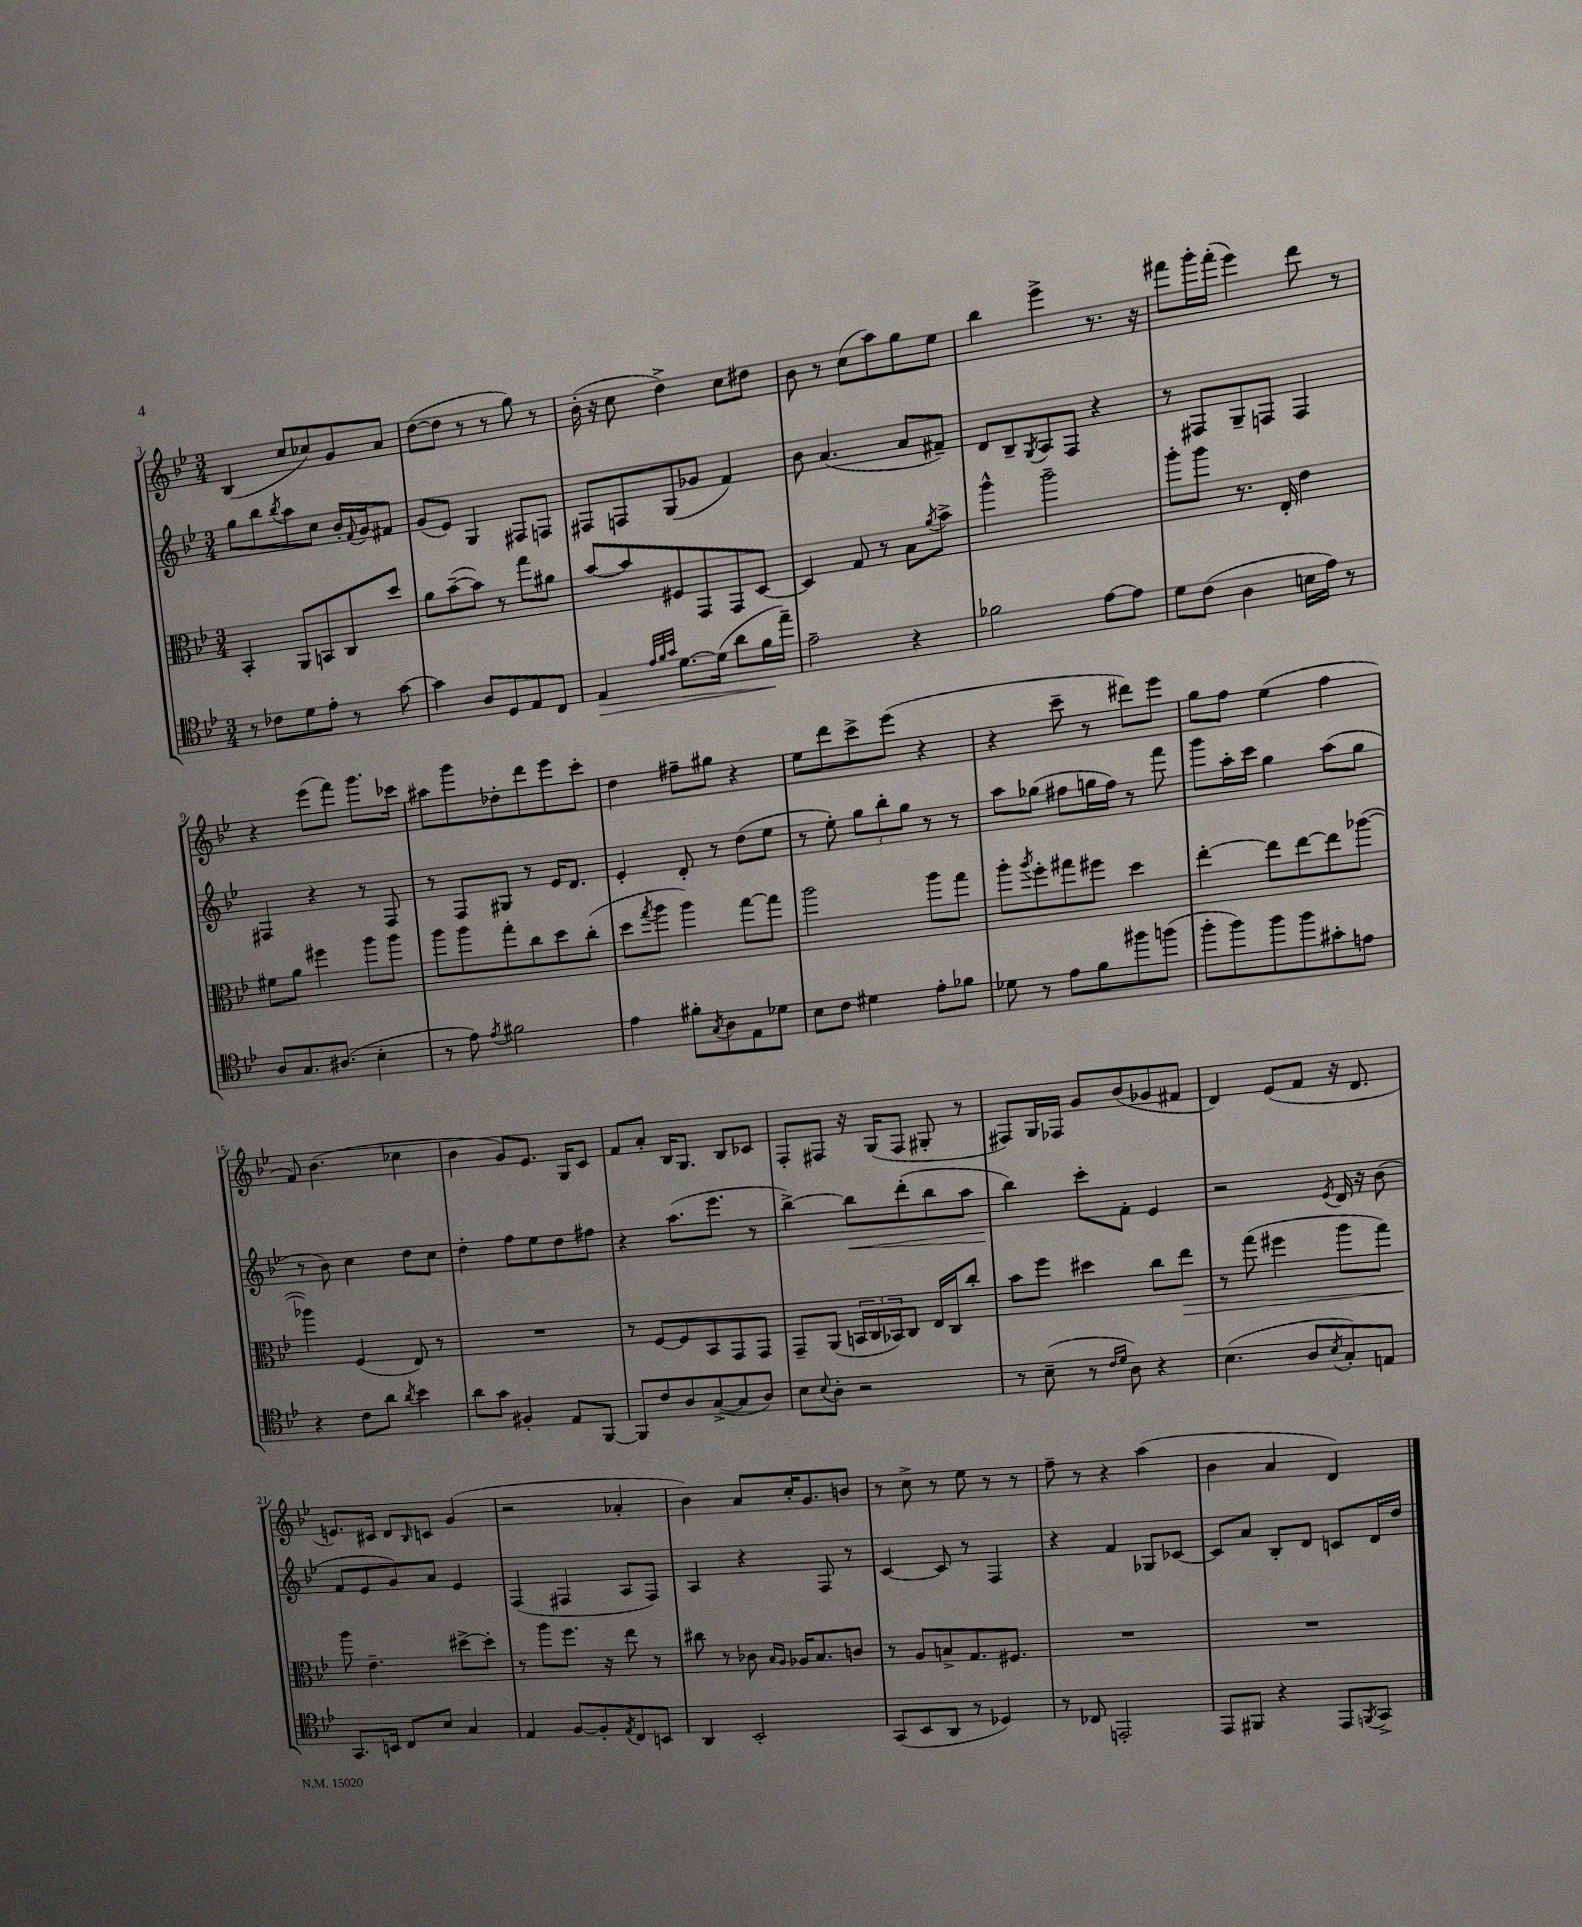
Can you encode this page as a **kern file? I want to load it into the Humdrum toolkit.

**kern	**kern	**kern	**kern
*staff4	*staff3	*staff2	*staff1
*clefC4	*clefC3	*clefG2	*clefG2
*k[b-e-]	*k[b-e-]	*k[b-e-]	*k[b-e-]
*M3/4	*M3/4	*M3/4	*M3/4
8r	4BB-'	8gg	(4B-
8c-	.	8bb-	.
.	.	8qbb-	.
8d	8AA	8aa	8cc
8e-'	8BB	8cc	8cc-)
8r	8C	16b-'	8g
.	.	8qqf	.
.	.	16g	.
[8g	8dd	8f#	8a
=	=	=	=
4g]	8a	(8g	([8dd
.	([8b-~	8e-)	8dd]
8A	8b-])	4G	8r
8D	8r	.	8r
8E-	8gg	8F#	8gg)
8C	8a#	8F	8r
=	=	=	=
4E-	[8b-	8F#	(16b-'
.	.	.	16r
.	8b-]	8F	8cc
32qqe-	.	.	.
32qqf	.	.	.
32qqg	.	.	.
[8.d	8F#	(8G	4dd^)
.	8GG	8g-	.
(16d]	.	.	.
8a	8GG	4f)	8cc
16f	[8D	.	8dd#
16ee-~)	.	.	.
=	=	=	=
2e-~	4D]	8b-	8b-
.	.	(4.a	8r
.	8G	.	(8cc
.	8r	.	8aa)
4r	8B-	8a	8gg
.	8qa	.	.
.	8b-^	8f#~)	8ee-
=	=	=	=
2f-	4aa^^	8d	4bb-
.	.	8B-~	.
.	.	8qG	.
.	2aa~	8A	4eee-^
.	.	8F	.
[8e-	.	4r	8.r
8e-]	.	.	.
.	.	.	16r
=	=	=	=
8d	8aa'	8r	8fff#
(8c	8aa	8F#	16ggg'
.	.	.	(16fff#'
4A	8.r	8G~	4eee-)
.	.	8F	.
.	16E-'	.	.
16B	4e-	4F	8ddd
16e-)	.	.	.
8r	.	.	8r
=	=	=	=
8A	8f#	4F#	4r
8.G	8a	.	.
.	4ff#	4r	(8eee-
(8.A#	.	.	.
.	.	.	8fff)
4B-'	8aa	8r	8.ggg
.	8aa	8F#	.
.	.	.	16ccc-
=	=	=	=
8r	8aa	8r	8aa#
8e-)	8aa	8F	8ggg
8qe-	.	.	.
2f#	8gg'	8G#	8dd-'
.	8cc	8r	8ddd
.	8dd	16e-	8eee-
.	.	8.d	.
.	(8cc'	.	8ccc'
=	=	=	=
4e-	8dd	4e-'	4dd
.	8qgg	.	.
.	8aa	.	.
8f#'	4aa)	8d'	8ff#~
8qG	.	.	.
8A	.	8r	8gg#
8E-	[8gg	(8dd	4r
8d-	8gg]	8ee-	.
=	=	=	=
8B-	2aa	8r	8ee-
8c	.	8ee-')	8ddd
4d#	.	12gg	8ccc^
.	.	12bb-'	.
.	.	.	(8eee-
.	.	12gg	.
8e-'	8aa	8r	4r
8f-	8gg	8r	.
=	=	=	=
8d-	8aa'	8aa	4r
.	8qaa	.	.
8r	8ff'	(8gg-	.
8e-	8gg#	8ff#	8ccc~
8f	8ff#	16gg	8r
.	.	16ff#)	.
8ff#	4dd	8r	8ddd#)
(8ff	.	8fff	8eee-
=	=	=	=
8ff'	[4ee-'	8ggg	8gg
8ff)	.	16aa'	8ff
.	.	16ccc	.
8ff	8ee-]	4gg	(4ee-
8ff	[8ee-	.	.
8g#'	8ee-]	(8aa	4ff
8e	([8aa-	8gg	.
=	=	=	=
4r	4aa-])	8r	8f)
.	.	8b-)	(4.b-
8c	(4F	4cc	.
8a	.	.	.
8qa	.	.	.
4b-	8E-)	8dd	4cc-
.	8r	8cc	.
=	=	=	=
8a	2.r	4dd'	4b-
8g	.	.	.
4F#'	.	8ff	8g)
.	.	8ee-	8.e-
8E-	.	8dd	.
.	.	.	16G
[8FF	.	8ff#	8c
=	=	=	=
8FF]	8r	4r	8f
8c	[8F	.	8a'
8A	8F]	(8.aa	16B-
.	.	.	8.G
([8G^	8BB-	.	.
.	.	8.eee-	.
8G]	8GG	.	8B-
8A)	8GG	8r	8c-
=	=	=	=
8B-	8GG~	[4bb-^)	8F'
8qqB-	.	.	.
8A'	(8AA	.	8F#
2r	24BB	8bb-]	16r
.	24C	.	.
.	.	.	(16G
.	24BB-)	.	.
.	8C	(8ddd'	8F#
.	16E-	8bb-	8G#'
.	16C	.	.
.	8cc'	8aa	8r
=	=	=	=
8r	8b-	4bb-)	8F#)
(8B-~	8ff	.	16G
.	.	.	16F-
8r	4dd#	8ccc'	8g
16qqc	.	.	.
16qqd	.	.	.
8A)	.	8f'	(8b-
4r	8cc	4e-	8g-
.	8ee-	.	8f#
=	=	=	=
(4.B-	8r	2r	4d)
.	(8gg	.	.
.	4ff#	.	(8e-
8A	.	.	8f
8qB-	.	8qe-	.
8G')	8aa	16d	16r
.	.	16r	8.d
8E	8gg)	(8b-	.
=	=	=	=
8.GG	8aa	8f	8.e)
.	4.e-~	8e-	.
16BB	.	.	16c#
8C	.	8g)	8d
.	.	.	16qqB-
8B-	.	8a	8c
4G	[8dd#^	4e-	(4g
.	8dd#']	.	.
=	=	=	=
4E-	8r	(4F	2r
.	8aa	.	.
[8F	8.ff	4F#	.
8F']	.	.	.
.	16r	.	.
8qE-	.	.	.
8C	8ee-	8A	4a-'
8BB	8r	8F#)	.
=	=	=	=
4AA	8cc#	4A	4b-)
.	8r	.	.
2BB-'	8c-	4r	8a
.	16qqB-	.	.
.	16qqA	.	.
.	16A-	.	16cc'
.	8.B-	.	8.g
.	.	8F	.
.	8c	8r	8b
=	=	=	=
(8GG	8r	[4c	8r
8BB-	8A	.	8cc^
8AA	8B^	8c]	8r
8r	8.G	8r	8ee-
4D-)	.	4F	8r
.	8.F#	.	.
.	.	.	8r
=	=	=	=
8r	2.r	4r	8ff~
8C-	.	.	8r
2EE'	.	4f	4r
.	.	8G-	(4aa
.	.	[8c-	.
=	=	=	=
8EE-	2.r	8c-]	4b-
8FF#	.	8a	.
4r	.	8B-'	4a
.	.	8d	.
8EE-	.	8c	4d)
8qFF	.	.	.
8GG^	.	16d	.
.	.	16dd	.
==	==	==	==
*-	*-	*-	*-
